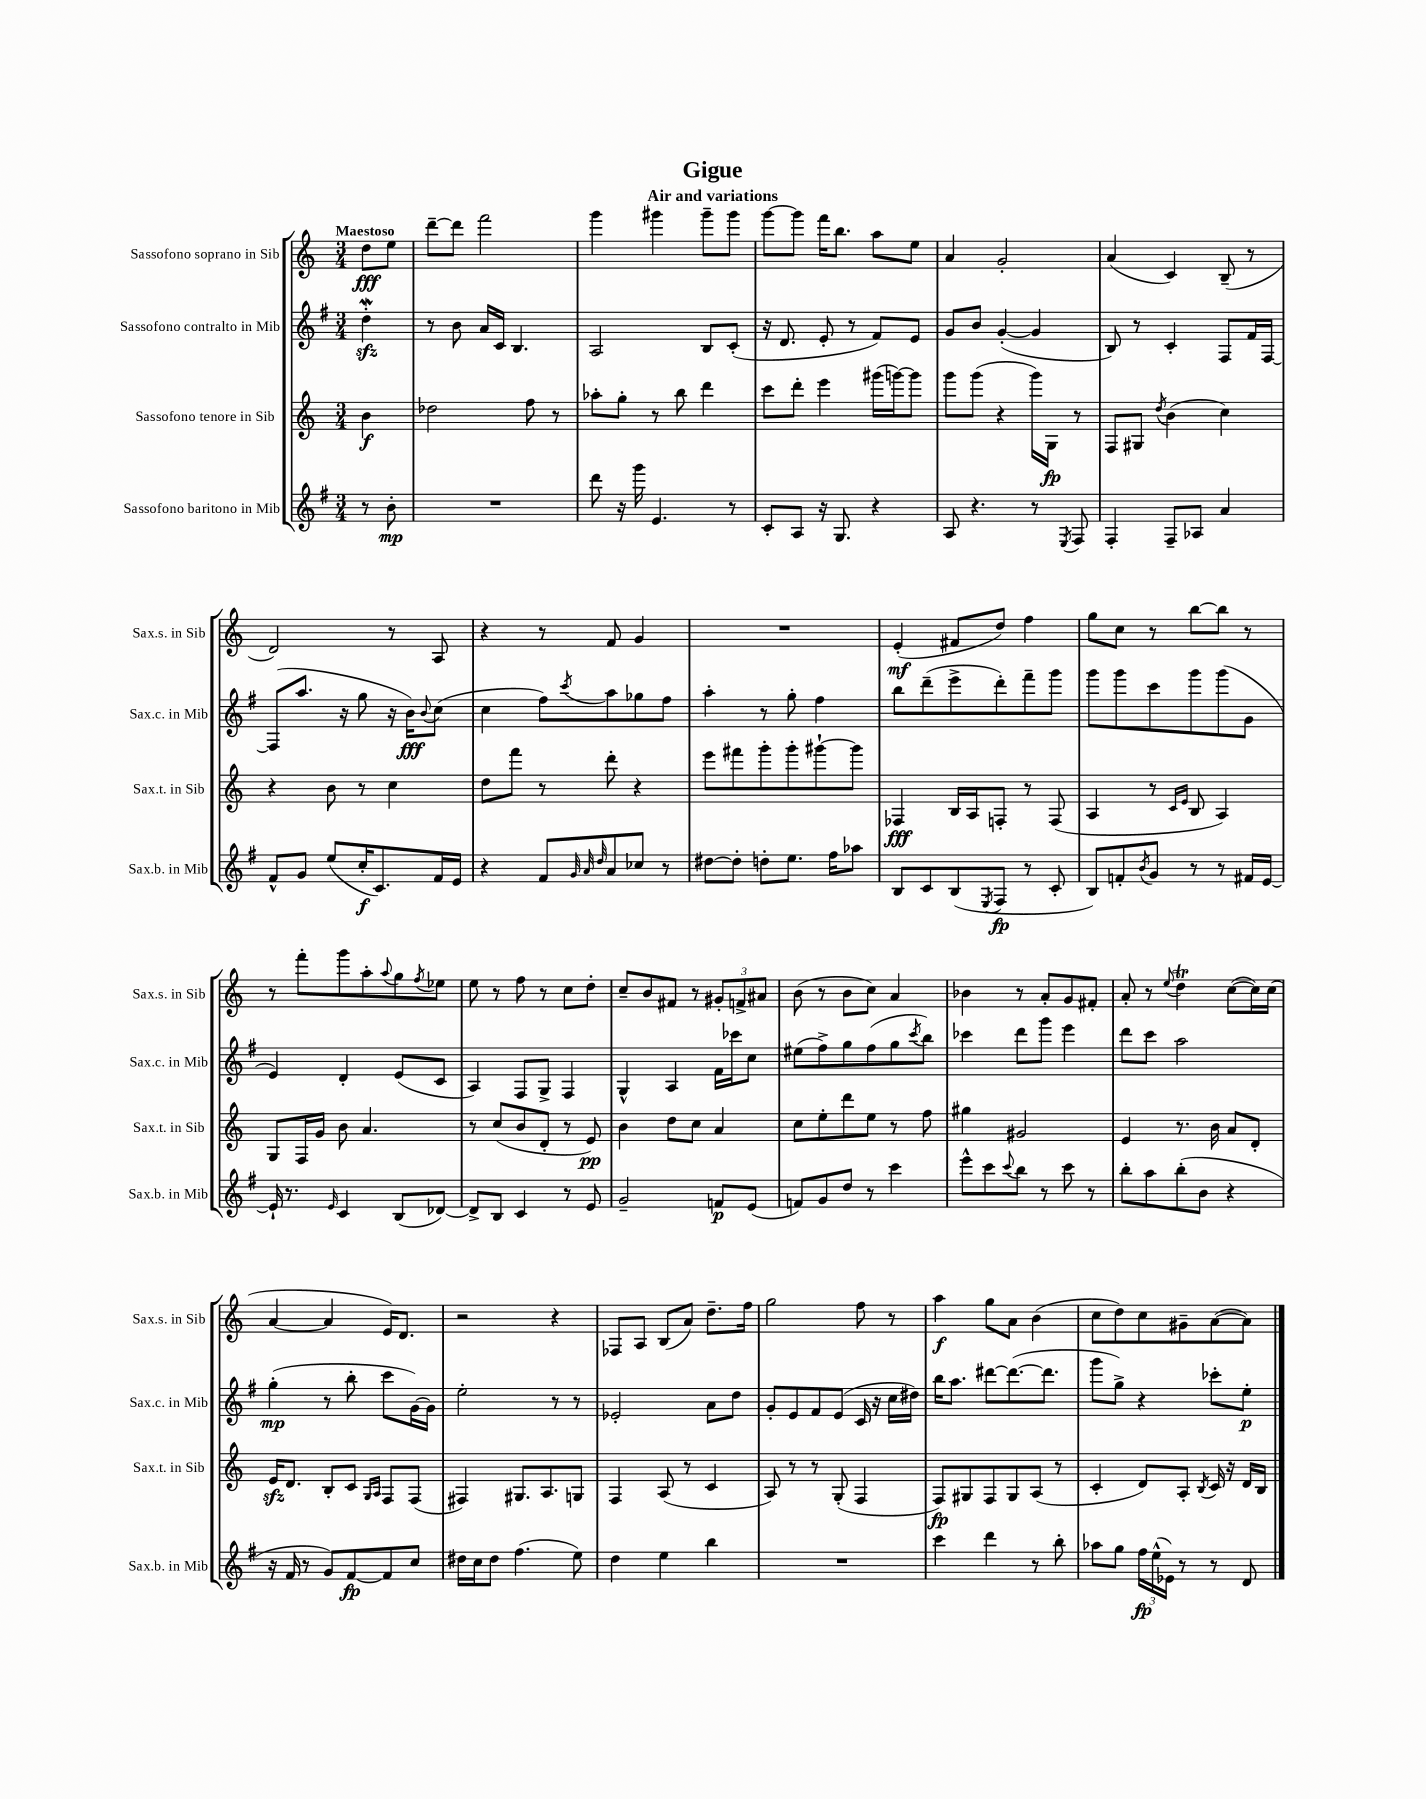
\header { title = "Gigue" subtitle = "Air and variations" }
<<
\new StaffGroup <<
\new Staff = "s0" \with { instrumentName = "Sassofono soprano in Sib" shortInstrumentName = "Sax.s. in Sib" } {
    \clef treble \key c \major \numericTimeSignature \time 3/4 \partial 4 \tempo "Maestoso"
    d''8\fff e''8 |
    d'''8~-- d'''8 f'''2 |
    g'''4 gis'''4 gis'''8-- gis'''8 |
    g'''8~ g'''8 f'''16 b''8. a''8 e''8 |
    a'4 g'2-. |
    a'4( c'4) b8--( r8 |
    d'2) r8 a8 |
    r4 r8 f'8 g'4 |
    R2. |
    e'4-.\mf( fis'8 d''8) f''4 |
    g''8 c''8 r8 b''8~ b''8 r8 |
    r8 f'''8-. g'''8 a''8-. \appoggiatura { a''8 } g''8 \acciaccatura { f''8 } ees''8 |
    e''8 r8 f''8 r8 c''8 d''8-. |
    c''8-- b'8 fis'8 r8 \tuplet 3/2 { gis'8-. f'8-> ais'8 } |
    b'8( r8 b'8 c''8) a'4 |
    bes'4 r8 a'8-. g'8 fis'8-. |
    a'8-. r8 \appoggiatura { e''8 } d''4\trill c''8~( c''16) c''16( |
    a'4~ a'4 e'16) d'8. |
    r2 r4 |
    fes8 a8 b8( a'8) d''8.-- f''16 |
    g''2 f''8 r8 |
    a''4\f g''8 a'8 b'4( |
    c''8 d''8) c''8 gis'8-- a'8~( a'8) \bar "|." |
}
\new Staff = "s1" \with { instrumentName = "Sassofono contralto in Mib" shortInstrumentName = "Sax.c. in Mib" } {
    \clef treble \key g \major \numericTimeSignature \time 3/4 \partial 4
    d''4-.\mordent\sfz |
    r8 b'8 a'16 c'16 b4. |
    a2 b8 c'8-.( |
    r16 d'8. e'8-. r8 fis'8) e'8 |
    g'8 b'8 g'4~-.( g'4 |
    b8) r8 c'4-. fis8 fis'16 fis16~ |
    fis8( a''8. r16 g''8 r16 b'16\fff) \appoggiatura { b'8 } c''8( |
    c''4 fis''8) \acciaccatura { c'''8 } a''8 ges''8 fis''8 |
    a''4-. r8 g''8-. fis''4 |
    b''8 d'''8--( e'''8-> d'''8-.) fis'''8-- g'''8 |
    g'''8 g'''8 c'''8 g'''8 g'''8( g'8 |
    e'4) d'4-. e'8( c'8 |
    a4) fis8 g8-> fis4 |
    g4-^ a4 fis'16 ces'''16 c''8 |
    eis''8( fis''8->) g''8 fis''8( g''8 \acciaccatura { c'''8 } b''8) |
    ces'''4 d'''8 g'''8 e'''4 |
    d'''8 c'''8 a''2 |
    g''4-.\mp( r8 b''8-. c'''8 g'16~) g'16 |
    e''2-. r8 r8 |
    ees'2-. a'8 d''8 |
    g'8-. e'8 fis'8 e'8( c'16 r16 c''16 dis''16) |
    b''16 a''8. dis'''8~ dis'''8.~( dis'''8. |
    g'''8 g''8->) r4 ces'''8-. e''8-.\p \bar "|." |
}
\new Staff = "s2" \with { instrumentName = "Sassofono tenore in Sib" shortInstrumentName = "Sax.t. in Sib" } {
    \clef treble \key c \major \numericTimeSignature \time 3/4 \partial 4
    b'4\f |
    des''2 f''8 r8 |
    aes''8-. g''8-. r8 b''8 d'''4 |
    c'''8 d'''8-. e'''4 gis'''16( g'''16~) g'''8 |
    g'''8 g'''8( r4 g'''16) g16\fp r8 |
    f8 gis8 \acciaccatura { d''8 } b'4( c''4) |
    r4 b'8 r8 c''4 |
    d''8 f'''8 r8 d'''8-. r4 |
    e'''8 fis'''8 g'''8-. g'''8-. gis'''8~-! gis'''8 |
    fes4\fff b16 a16 f8-. r8 f8( |
    a4 r8 \grace { c'16 e'16 } b8 a4) |
    g8 f16 g'16 b'8 a'4. |
    r8 c''8( b'8 d'8-. r8 e'8\pp) |
    b'4 d''8 c''8 a'4 |
    c''8 e''8-. d'''8 e''8 r8 f''8 |
    gis''4 gis'2 |
    e'4 r8. b'16 a'8 d'8-. |
    e'16\sfz d'8. b8-. c'8 \grace { g16 a16 } f8 f8( |
    fis4) gis8. a8. g8 |
    f4 a8( r8 c'4 |
    a8) r8 r8 g8-.( f4 |
    f8\fp) gis8 f8 gis8 a8( r8 |
    c'4-. d'8) a8-. \acciaccatura { b8 } c'16 r16 d'16 b16 \bar "|." |
}
\new Staff = "s3" \with { instrumentName = "Sassofono baritono in Mib" shortInstrumentName = "Sax.b. in Mib" } {
    \clef treble \key g \major \numericTimeSignature \time 3/4 \partial 4
    r8 b'8-.\mp |
    R2. |
    d'''8 r16 g'''16 e'4. r8 |
    c'8-. a8 r16 g8. r4 |
    a8 r4. r8 \acciaccatura { e8 } fis8 |
    fis4-. fis8-- aes8 a'4 |
    fis'8-^ g'8 e''8( c''16-.\f c'8.) fis'16 e'16 |
    r4 fis'8 \grace { g'32 a'32 d''32 } a'8 ces''8 r8 |
    dis''8~ dis''8-. d''8-. e''8. fis''16 aes''8 |
    b8 c'8 b8( \acciaccatura { e8 } fis8\fp r8 c'8-. |
    b8) f'8-. \acciaccatura { b'8 } g'8 r8 r8 fis'16 e'16~ |
    e'16-! r8. \grace { e'16 } c'4 b8( des'8~) |
    des'8-> b8 c'4 r8 e'8 |
    g'2-- f'8\p e'8( |
    f'8) g'8 d''8 r8 c'''4 |
    e'''8-^ c'''8 \appoggiatura { c'''8 } b''8 r8 c'''8 r8 |
    b''8-. a''8 b''8-.( b'8 r4 |
    r16 fis'16 r8 g'8) fis'8~\fp fis'8 c''8 |
    dis''16 c''16 dis''8 fis''4.( e''8) |
    d''4 e''4 b''4 |
    R2. |
    c'''4 d'''4 r8 b''8-. |
    aes''8 g''8 \tuplet 3/2 { fis''16\fp e''16-^( ees'16) } r8 r8 d'8 \bar "|." |
}
>>
>>
\layout { \context { \Score \remove "Bar_number_engraver" } }
